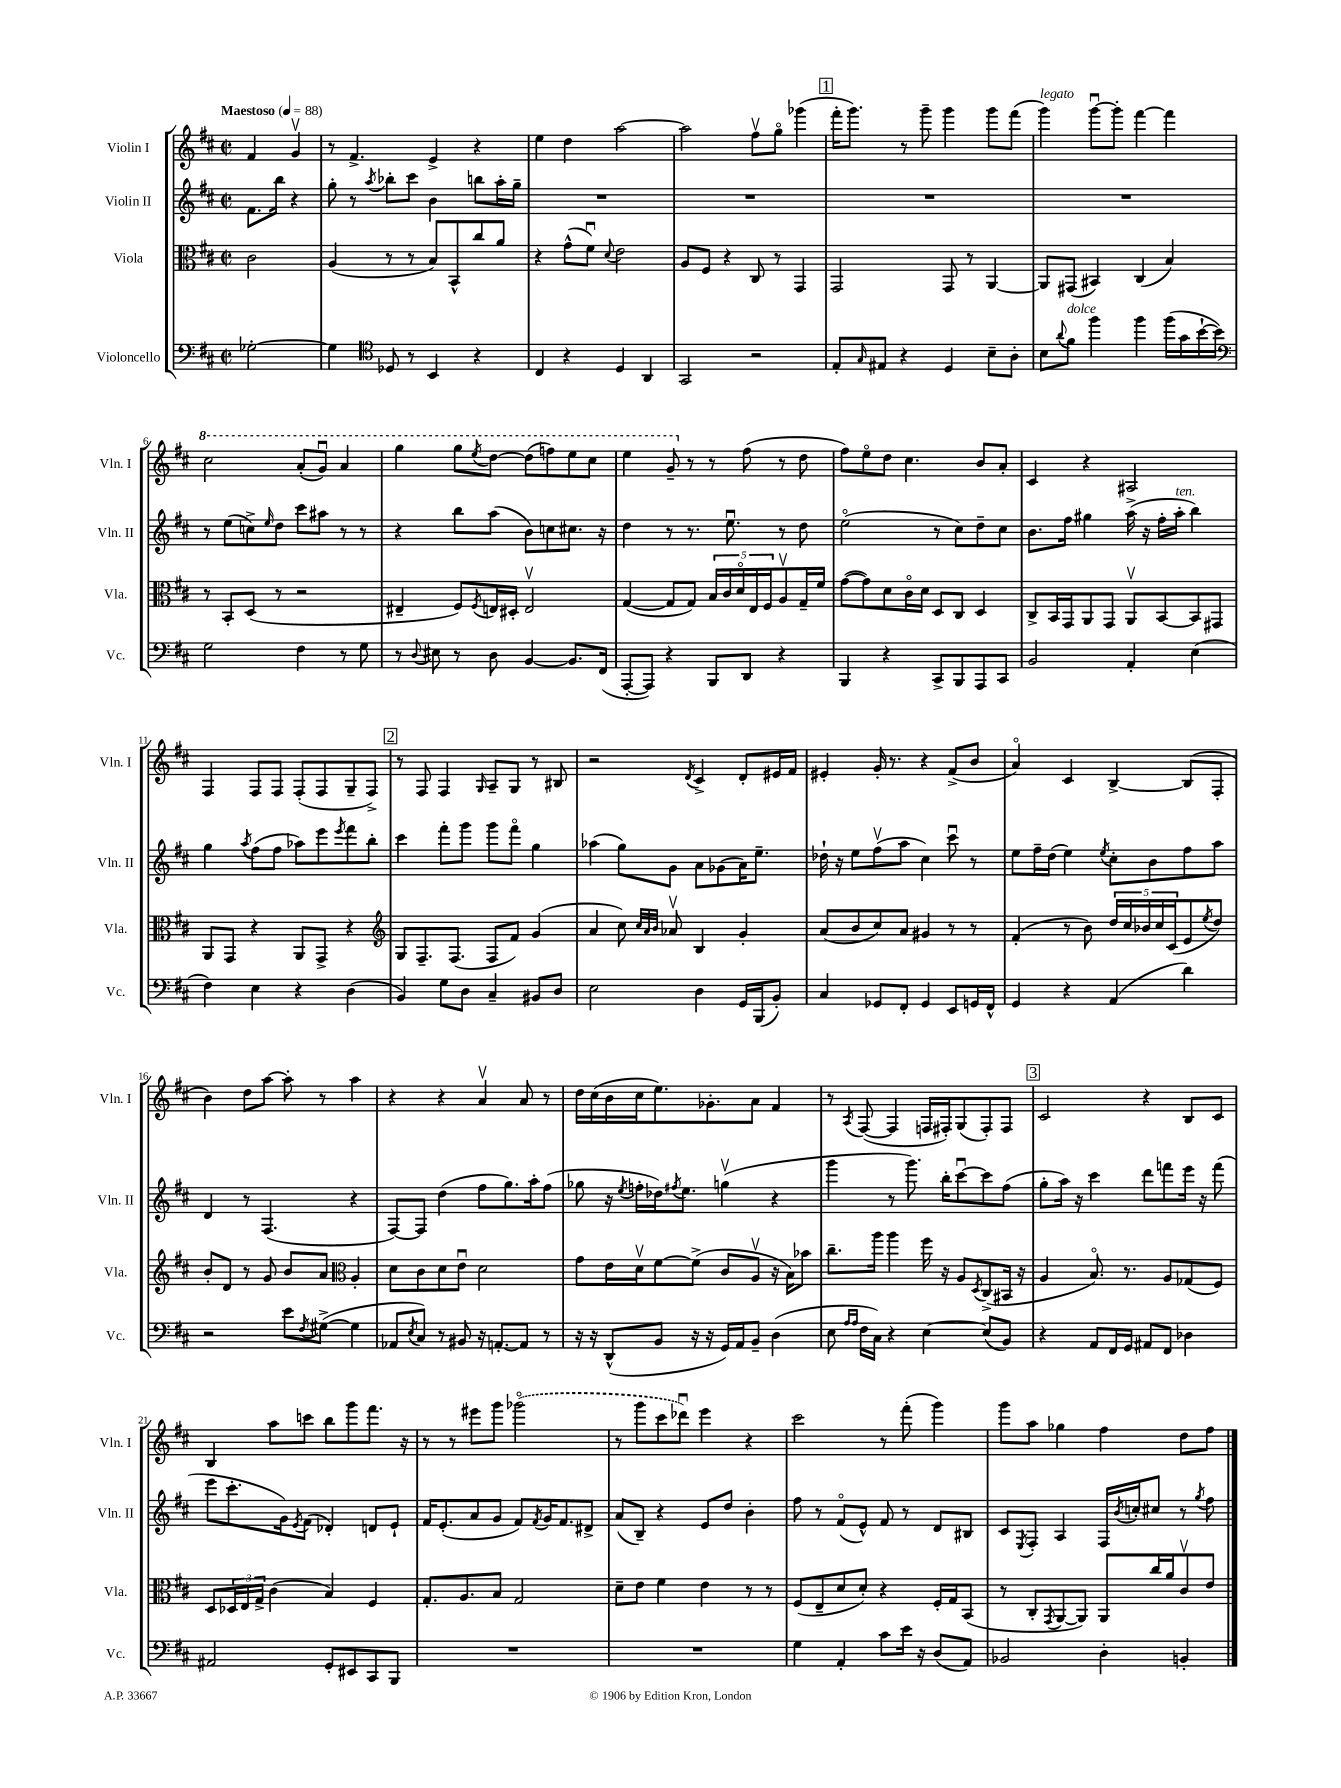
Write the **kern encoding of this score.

**kern	**kern	**kern	**kern
*staff4	*staff3	*staff2	*staff1
*clefF4	*clefC3	*clefG2	*clefG2
*k[f#c#]	*k[f#c#]	*k[f#c#]	*k[f#c#]
*M2/2	*M2/2	*M2/2	*M2/2
*met(c|)	*met(c|)	*met(c|)	*met(c|)
*MM88	*MM88	*MM88	*MM88
[2G-'	2c#	8.f#	4f#
.	.	16bb	.
.	.	4r	4gv
=	=	=	=
4G-]	(4A	8gg'	8r
.	.	8r	4.f#^
*clefC4	*	*	*
.	.	8qaa	.
8D-	8r	8bb-'	.
8r	8r	8ccc#	.
4BB	8B)	4b	4e^
.	8BB^^	.	.
4r	8cc#	8bb	4r
.	8a	16aa'	.
.	.	16gg~	.
=	=	=	=
4C#	4r	1r	4ee
4r	(8g^^	.	4dd
.	8f#u)	.	.
.	8qqd	.	.
4D	2e	.	[2aa
4AA	.	.	.
=	=	=	=
2GG	8A	1r	2aa]
.	8F#	.	.
.	4r	.	.
2r	8C#	.	8ff#v
.	8r	.	8ggo
.	4GG	.	(4ggg-
=	=	=	=
8E'	2GG	1r	16fff#'
.	.	.	8.ggg)
16qqG	.	.	.
8E#	.	.	.
4r	.	.	8r
.	.	.	8ggg~
4D	8GG	.	4ggg
.	8r	.	.
8B~	[4AA	.	8ggg
8A'	.	.	(8fff#
=	=	=	=
8B	8AA]	1r	4ggg)
8qqa	.	.	.
8f#	(8GG#	.	.
4ff#	4BB#)	.	[8gggu
.	.	.	8ggg']
4ff#	(4C#	.	[4fff#
(16ff#	4B)	.	4fff#]
16g	.	.	.
[16b`	.	.	.
16b])	.	.	.
=	=	=	=
*clefF4	*	*	*
2G	8r	8r	2ccc#
.	8BB'	(8ee	.
.	(8D	8cc^)	.
.	.	16qqee	.
.	8r	8dd	.
4F#	2r	8ccc#	(8aa'
.	.	8aa#	8ggu)
8r	.	8r	4aa
8G	.	8r	.
=	=	=	=
8r	4E#~	4r	4ggg
8qqD	.	.	.
8E#	.	.	.
8r	8F#)	8bb	8ggg
.	8qF#	.	8qeee
8D	16E	(8aa	[8ddd
.	16D#'	.	.
[4BB	2Ev	8b)	(8ddd]
.	.	8cc	8fff)
8.BB]	.	8.cc#	8eee
.	.	.	8ccc#
(16FF#	.	16r	.
=	=	=	=
[8AAA'	([4G	4dd	4eee
8AAA])	.	.	.
4r	8G]	8r	8gg~
.	8G)	8.r	8r
8BBB	20B	.	8r
.	20c#	.	.
.	.	8.eeu	.
.	20do	.	.
8DD	.	.	(8ff#
.	20E	.	.
.	20F#	.	.
4r	8Av	8r	8r
.	16G~	8dd	8dd
.	16f#	.	.
=	=	=	=
4BBB	([8g	(2eeo	8ff#)
.	8g])	.	8eeo
4r	8d	.	8dd
.	16c#o	.	4.cc#
.	16d	.	.
8CC#^	8D	8r	.
8BBB	8C#	8cc#)	.
8AAA	4D	8dd~	8b
8CC#	.	8cc#	8a'
=	=	=	=
2BB	8C#^	8.b	4c#
.	16BB	.	.
.	16GG	16ff#	.
.	8AA	4gg#	4r
.	8GG	.	.
4AA'	8AAv	(16aa^	2A#
.	.	16r	.
.	[8BB	16ff#'	.
.	.	16aa'	.
(4E	8BB]	4bb)	.
.	8GG#	.	.
=	=	=	=
4F#)	8AA	4gg	4F#
.	8GG	.	.
.	.	8qaa	.
4E	4r	(8ff#	8F#
.	.	8ff#	8F#
4r	8AA	8aa-)	(8F#'
.	8GG^	8eee	8F#
.	.	8qeee	.
(4D	4r	8fff#	8G~
.	.	8bb'	8F#^)
=	=	=	=
*	*clefG2	*	*
4BB)	8G	4ccc#	8r
.	8.F#~	.	8F#
8G	.	8fff#'	4F#
.	(8.F#	.	.
8D	.	8ggg	.
.	.	.	16qqG
4C#~	8F#	8ggg	8A~
.	8f#)	8fff#o	8G
8BB#	(4g	4gg	8r
8D	.	.	8B#
=	=	=	=
2E	4a	(4aa-	2r
.	8cc#)	8gg)	.
.	32qqcc#	.	.
.	32qqa	.	.
.	32qqb	.	.
.	8a-v	8g	.
.	.	.	8qd
4D	4B	8a	4c#^
.	.	(8g-	.
16GG	4g'	16a)	8d'
(16BBB	.	8.ee~	.
8BB')	.	.	16e#
.	.	.	16f#
=	=	=	=
4C#	(8a	16dd-`	4e#'
.	.	16r	.
.	8b	8ee	.
8GG-	8cc#)	(8ff#v	16g'
.	.	.	8.r
8FF#'	8a	8aa	.
4GG-	4g#	4cc#)	4r
8EE	8r	8ccc#u	(8f#^
16GG	8r	8r	8b
16FF#^^	.	.	.
=	=	=	=
4GG	(4f#'	8ee	4ao)
.	.	16ff#~	.
.	.	(16dd	.
4r	8r	4ee)	4c#
.	8b)	.	.
.	.	8qee	.
(4AA	20dd	8cc#'	[4B^
.	20cc#	.	.
.	20b-	.	.
.	.	8b	.
.	20cc#	.	.
.	(20c#	.	.
4d)	8e	8ff#	(8B]
.	8qee	.	.
.	8dd)	8aa	8F#'
=	=	=	=
2r	8b'	4d	4b)
.	8d	.	.
.	8r	8r	8dd
.	8g	(4.F#	[8aa
8e	8b	.	8aa']
8qF#	.	.	.
([8G#^	8a	.	8r
*	*clefC3	*	*
4G#]	4A'	4r	4aa
=	=	=	=
8AA-	8d	[8F#)	4r
8qE	.	.	.
8C#)	8c#	8F#]	.
8r	8d	(4dd	4r
8BB#	8eu	.	.
16r	2d	8ff#	4av
[8.AA'	.	.	.
.	.	8.gg)	.
8AA]	.	.	8a
.	.	16aa'	.
8r	.	(8ff#	8r
=	=	=	=
16r	8g	8gg-	16dd
16r	.	.	(16cc#
(8DD^^	16e	16r	16b
.	.	8qee	.
.	16dv	16ff'	16cc#
8BB	[8f#	16dd-)	8.ee)
.	.	8qff#	.
.	.	8.ee	.
16r	(8f#^]	.	.
16r	.	.	8.g-'
16GG)	8c#	(4ggv	.
16AA	.	.	.
8BB~	8Av	.	8a
(4D	16r	4r	4f#
.	16B)	.	.
.	8b-	.	.
=	=	=	=
8E	8.cc#~	4ggg	8r
16qqA	.	.	.
16qqA	.	.	8qA
16F#	.	.	([8F#
16C#)	16aa	.	.
4r	4aa	8r	4F#]
.	.	8.ggg)	.
[4E	16ff#	.	16F
.	16r	16bb'	16F#')
.	8A	[8ccc#u	(8G
.	8qD	.	.
(8E]	(8C#^	8ccc#]	8F#')
8BB)	16BB#	(8ff#	8F#
.	16r	.	.
=	=	=	=
4r	4A	8gg'	2c#
.	.	16aa)	.
.	.	16r	.
8AA	8.Bo)	4ccc#	.
16FF#	.	.	.
16GG	8.r	.	.
8AA#	.	8ddd	4r
8FF#	8A	8fff	.
4D-	(8G-	16eee	8B
.	.	16r	.
.	8F#)	(8fff	8c#
=	=	=	=
2AA#	8D	8eee	4B
.	24D-	8.ccc#'	.
.	24E	.	.
.	24G^	.	.
.	(4c#	.	8aa
.	.	16g)	.
.	.	8qe	.
.	.	(8f#	8ccc
8GG'	4B)	4d-')	8bb
8EE#	.	.	8ggg
8CC#	4F#	8d	8.fff#
8BBB	.	8e`	.
.	.	.	16r
=	=	=	=
1r	8.G'	16f#	8r
.	.	(8.e'	.
.	.	.	8r
.	8.A	.	.
.	.	8a	8eee#
.	8B	8g	8ggg
.	2G	8f#)	(2ggg-o
.	.	8qf#	.
.	.	16g	.
.	.	8.f#	.
.	.	8d#^	.
=	=	=	=
1r	8d~	(8a	8r
.	8e	8B~)	8ggg
.	4f#	4r	8ccc#
.	.	.	8ddd-u)
.	4e	8e	4eee
.	.	8dd	.
.	8r	4b'	4r
.	8r	.	.
=	=	=	=
4G	(8F#	8ff#	2ccc#
.	8E~	8r	.
4AA'	8d	(8f#o	.
.	8d')	8e^^)	.
8c#	4r	8f#	8r
16e	.	8r	(8fff#'
16r	.	.	.
(8D	16F#'	8d	4ggg)
.	16G	.	.
8AA)	(8BB	8B#	.
=	=	=	=
2BB-	8r	8c#	8ggg
.	.	8qE	.
.	8C#'	8F#'	8aa
.	8qGG	.	.
.	[8AA	4A	4gg-
.	8AA])	.	.
4D'	8AA	16F#	4ff#
.	.	8qb	.
.	.	16cc'	.
.	16cc#	8cc#	.
.	16a	.	.
4BB'	8c#v	8r	8dd
.	.	8qgg	.
.	8e	8ff#	8ff#
==	==	==	==
*-	*-	*-	*-
